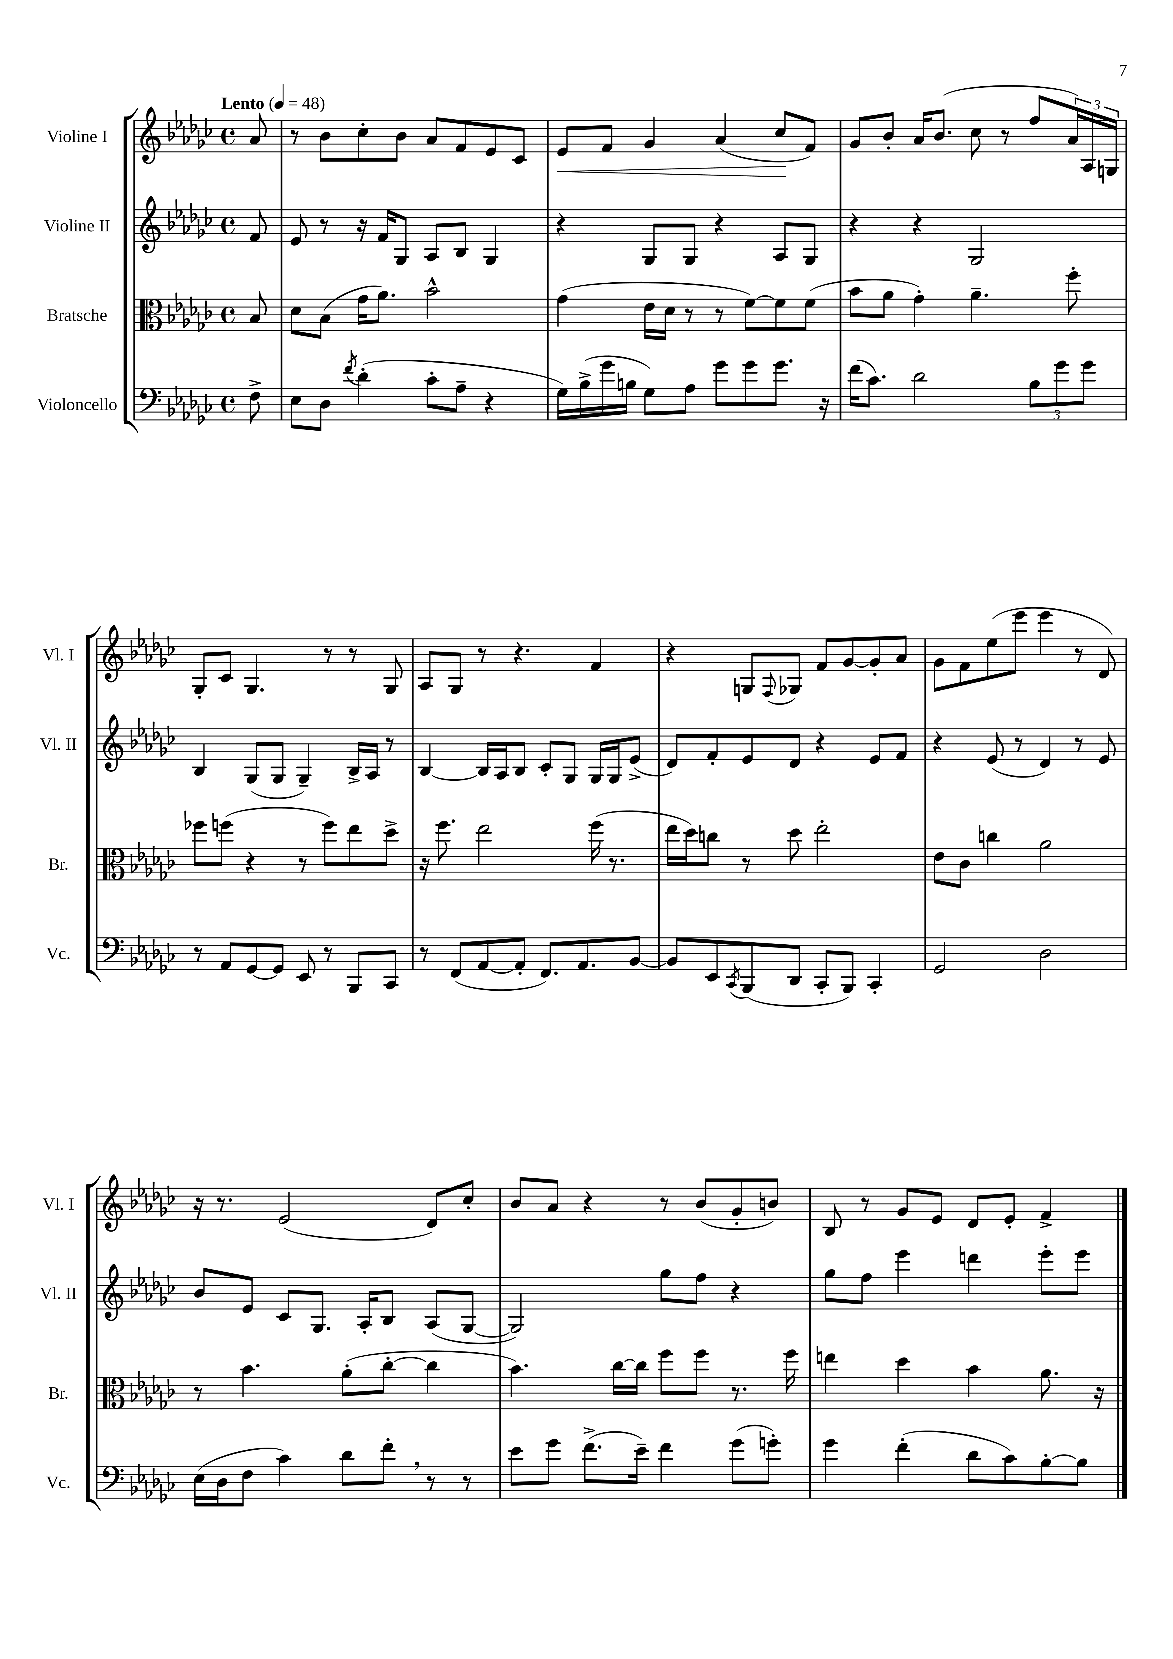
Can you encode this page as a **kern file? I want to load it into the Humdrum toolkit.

**kern	**kern	**kern	**kern	**dynam
*part4	*part3	*part2	*part1	*part1
*staff4	*staff3	*staff2	*staff1	*staff1
*I"Violoncello	*I"Bratsche	*I"Violine II	*I"Violine I	*
*I'Vc.	*I'Br.	*I'Vl. II	*I'Vl. I	*
*clefF4	*clefC3	*clefG2	*clefG2	*
*k[b-e-a-d-g-c-]	*k[b-e-a-d-g-c-]	*k[b-e-a-d-g-c-]	*k[b-e-a-d-g-c-]	*
*M4/4	*M4/4	*M4/4	*M4/4	*
*met(c)	*met(c)	*met(c)	*met(c)	*
*MM48	*MM48	*MM48	*MM48	*
=	=	=	=	=
!	!	!	!LO:TX:a:B:t=Lento	!
8F^\	8B-/	8f/	8a-/	.
=1	=1	=1	=1	=1
8E-\L	8d-\L	8e-/	8r	.
8D-\J	(8B-\J	8r	8b-\L	.
8qf/	.	.	.	.
(4d-'\	16g-\KL	16r	8cc-'\	.
.	8.a-\J)	16f/KL	.	.
.	.	8G-/J	8b-\J	.
8c-'\L	2b-^^\	8A-/L	8a-/L	.
8A-~\J	.	8B-/J	8f/	.
4r	.	4G-/	8e-/	.
.	.	.	8c-/J	.
=2	=2	=2	=2	=2
!	!	!	!	!LO:HP:b
16G-\LL)	(4g-\	4r	8e-/L	<
(16B-^\	.	.	.	.
16g-\	.	.	8f/J	.
16Bn\JJ	.	.	.	.
8G-\L)	16e-\LL	8G-/L	4g-/	.
.	16d-\JJ	.	.	.
8A-\J	8r	8G-/J	.	.
8g-\L	8r	4r	(4a-/	.
8g-\	[8f\L)	.	.	.
8.g-\J	8f\]	8A-/L	8cc-/L	.
.	(8f\J	8G-/J	8f/J)	[
16r	.	.	.	.
=3	=3	=3	=3	=3
(16f\KL	8b-\L	4r	8g-/L	.
8.c-\J)	.	.	.	.
.	8a-\J	.	8b-'/J	.
2d-\	4g-'\)	4r	16a-/KL	.
.	.	.	(8.b-/J	.
.	4.a-~\	2G-/	8cc-\	.
.	.	.	8r	.
12B-\L	.	.	8ff/L	.
12g-\	.	.	.	.
.	8ff'\	.	24a-/L)	.
12g-\J	.	.	24A-/	.
.	.	.	24Gn/JJ	.
!!LO:LB:g=z
=4	=4	=4	=4	=4
8r	8ff-X\L	4B-/	8G-'/L	.
8AA-/L	(8ffn\J	.	8c-/J	.
[8GG-/	4r	(8G-/L	4.G-/	.
8GG-/J]	.	8G-/J	.	.
8EE-/	8r	4G-~/)	.	.
8r	8ff\L)	.	8r	.
8BBB-/L	8ee-\	16B-^/LL	8r	.
.	.	16A-/JJ	.	.
8CC-/J	8dd-^\J	8r	8G-/	.
=5	=5	=5	=5	=5
8r	16r	[4B-/	8A-/L	.
.	8.ff\	.	.	.
(8FF/L	.	.	8G-/J	.
[8AA-/	2ee-\	16B-/LL]	8r	.
.	.	16A-/J	.	.
8AA-'/J]	.	8B-/J	4.r	.
8.FF/L)	.	8c-'/L	.	.
.	.	8G-/J	.	.
8.AA-/	.	.	.	.
.	(16ff\	16G-/LL	4f/	.
.	8.r	16G-/J	.	.
[8BB-/J	.	(8e-^/J	.	.
=6	=6	=6	=6	=6
8BB-/L]	16ee-\LL	8d-/L)	4r	.
.	16dd-\J)	.	.	.
8EE-/	8ccn\J	8f'/	.	.
8qCC-/	.	.	.	.
(8BBB-/	8r	8e-/	8Gn/L	.
.	.	.	8qqF/	.
8DD-/J	8dd-\	8d-/J	8G-X/J	.
8CC-'/L	2ee-'\	4r	8f/L	.
8BBB-/J)	.	.	[8g-/	.
4CC-'/	.	8e-/L	8g-'/]	.
.	.	8f/J	8a-/J	.
=7	=7	=7	=7	=7
2GG-/	8e-\L	4r	8g-\L	.
.	8c-\J	.	8f\	.
.	4ccn\	(8e-/	(8ee-\	.
.	.	8r	8eee-\J	.
2D-\	2a-\	4d-/)	4eee-\	.
.	.	8r	8r	.
.	.	8e-/	8d-/)	.
!!LO:LB:g=z
=8	=8	=8	=8	=8
(16E-\LL	8r	8b-/L	16r	.
16D-\J	.	.	8.r	.
8F\J	4.b-\	8e-/J	.	.
4c-\)	.	8c-/L	(2e-/	.
.	.	8.G-/J	.	.
8d-\L	(8a-'\L	.	.	.
.	.	16A-'/KL	.	.
8f',\J	[8cc-'\J	8B-/J	.	.
8r	4cc-\]	(8A-/L	8d-/L)	.
8r	.	[8G-/J	8cc-'/J	.
=9	=9	=9	=9	=9
8e-\L	4.b-\)	2G-/])	8b-/L	.
8g-\J	.	.	8a-/J	.
(8.f^\L	.	.	4r	.
.	[16cc-\LL	.	.	.
16e-~\Jk)	16cc-\JJ]	.	.	.
4f\	8ff\L	8gg-\L	8r	.
.	8ff\J	8ff\J	(8b-/L	.
(8g-\L	8.r	4r	8g-'/	.
8gn'\J)	.	.	8bn/J)	.
.	16ff\	.	.	.
=10	=10	=10	=10	=10
4g-\	4een\	8gg-\L	8B-/	.
.	.	8ff\J	8r	.
(4f'\	4dd-\	4eee-\	8g-/L	.
.	.	.	8e-/J	.
8d-\L	4b-\	4dddn\	8d-/L	.
8c-\)	.	.	8e-'/J	.
[8B-'\	8.a-\	8eee-'\L	4f^/	.
8B-\J]	.	8eee-\J	.	.
.	16r	.	.	.
==	==	==	==	==
*-	*-	*-	*-	*-
